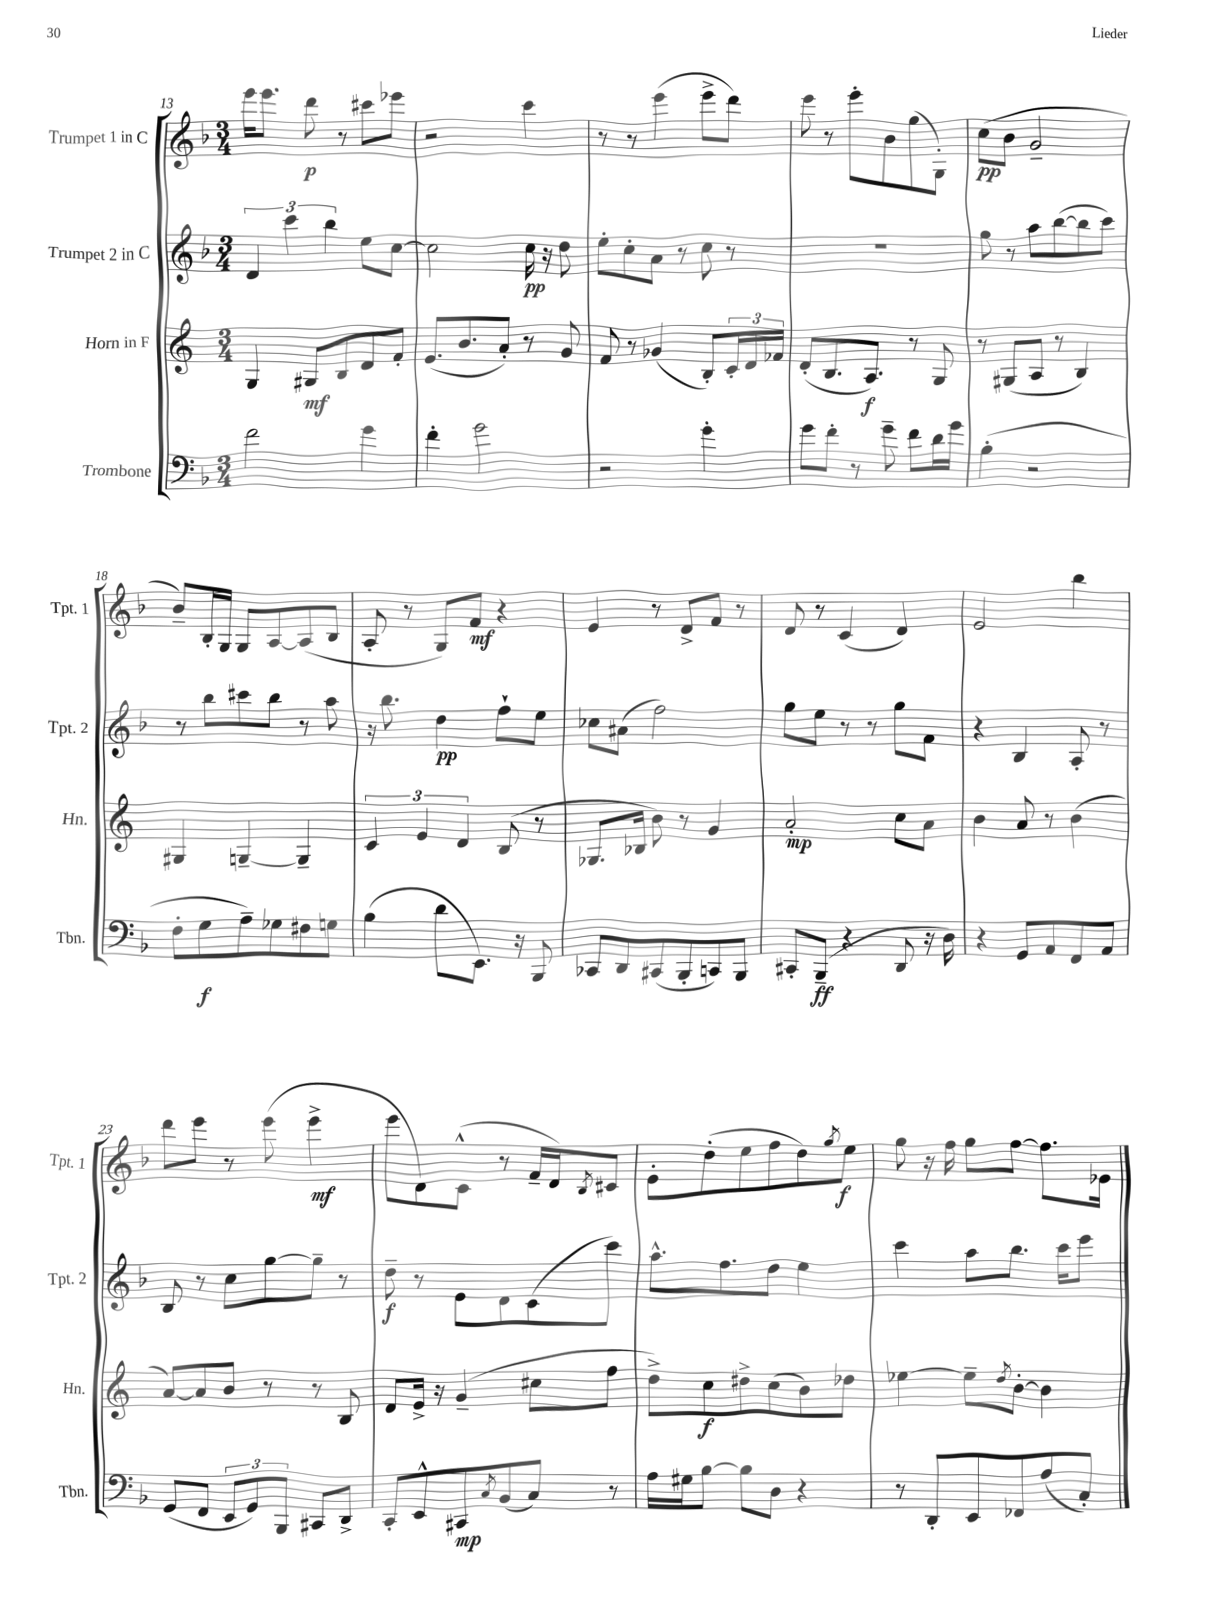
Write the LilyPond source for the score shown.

<<
\new StaffGroup <<
\new Staff = "s0" \with { instrumentName = "Trumpet 1 in C" shortInstrumentName = "Tpt. 1" } {
    \clef treble \key f \major \numericTimeSignature \time 3/4
    e'''16 e'''8. d'''8\p r8 cis'''8 ees'''8 |
    r2 c'''4 |
    r8 r8 e'''4( e'''8-> d'''8) |
    e'''8 r8 e'''8-. bes'8 g''8( g8-.) |
    c''8\pp( bes'8 g'2-- |
    bes'8--) bes16-. g16 g8 a8~ a8( bes8 |
    a8-. r8 g8) f'8\mf r4 |
    e'4 r8 d'8-> f'8 r8 |
    d'8 r8 c'4( d'4) |
    e'2 bes''4 |
    d'''8 e'''8 r8 e'''8( e'''4->\mf |
    e'''8 d'8) c'8-^( r8 f'16-- d'16) \acciaccatura { bes8 } cis'8 |
    e'8-. d''8-.( e''8 f''8 d''8) \acciaccatura { g''8 } e''8\f |
    g''8 r16 f''16 g''8 f''8~ f''8. ees'16 \bar "|." |
}
\new Staff = "s1" \with { instrumentName = "Trumpet 2 in C" shortInstrumentName = "Tpt. 2" } {
    \clef treble \key f \major \numericTimeSignature \time 3/4
    \tuplet 3/2 { d'4 c'''4 bes''4 } e''8 c''8~ |
    c''2 c''16\pp r16 d''8 |
    e''8-. c''8-. a'8 r8 c''8 r8 |
    R2. |
    g''8 r8 a''8 bes''8~( bes''8 c'''8) |
    r8 bes''8 cis'''8 bes''8 r8 a''8 |
    r16 bes''8. d''4\pp f''8-! e''8 |
    ces''8 ais'8( f''2) |
    g''8 e''8 r8 r8 g''8 f'8 |
    r4 bes4 a8-. r8 |
    bes8 r8 c''8 g''8~ g''8-- r8 |
    d''8--\f r8 e'8 d'8 c'8( c'''8) |
    a''8.-^ f''8. d''8 e''4 |
    c'''4 a''8 bes''8. c'''16 e'''8 \bar "|." |
}
\new Staff = "s2" \with { instrumentName = "Horn in F" shortInstrumentName = "Hn." } {
    \clef treble \key c \major \numericTimeSignature \time 3/4
    g4 gis8\mf b8 d'8 f'8-. |
    e'8.( b'8. a'8-.) r8 g'8 |
    f'8 r8 ges'4( b8-.) \tuplet 3/2 { c'16-. d'16 fes'16 } |
    d'8-.( b8. a8.\f) r8 g8 |
    r8 gis8( a8 r8 b4) |
    gis4 g4~-- g4-- |
    \tuplet 3/2 { c'4 e'4 d'4 } b8( r8 |
    ges8. bes16 b'8) r8 g'4 |
    a'2-.\mp c''8 a'8 |
    b'4 a'8 r8 b'4( |
    a'8~) a'8 b'8 r8 r8 b8 |
    d'8 e'16-> r16 g'4--( cis''8 f''8 |
    d''8->) c''8\f dis''8-> c''8( b'8) des''8 |
    ees''4~ ees''8-- \acciaccatura { d''8 } b'8~-. b'4 \bar "|." |
}
\new Staff = "s3" \with { instrumentName = "Trombone" shortInstrumentName = "Tbn." } {
    \clef bass \key f \major \numericTimeSignature \time 3/4
    f'2 g'4 |
    f'4-. g'2 |
    r2 g'4-. |
    g'8 f'8-. r8 g'8-- f'8 d'16 g'16 |
    bes4-.( r2 |
    f8-. g8\f a8--) ges8 fis8 g8 |
    bes4( d'8 e,8.) r16 bes,,8 |
    ces,8 d,8 cis,8( bes,,8-. c,8) bes,,8 |
    cis,8-. bes,,8--\ff( r4 d,8 r16 d16) |
    r4 g,8 a,8 f,8 a,8 |
    g,8( f,8 \tuplet 3/2 { e,8 g,8) bes,,8 } cis,8 d,8-> |
    c,8-. e,8-^ cis,8\mp \acciaccatura { c8 } bes,8( c8) r8 |
    a16 gis16 bes8~ bes8 d8 r4 |
    r8 d,8-. e,8 fes,8 a8( c8-.) \bar "|." |
}
>>
>>
\layout { \context { \Score currentBarNumber = #13 } }
